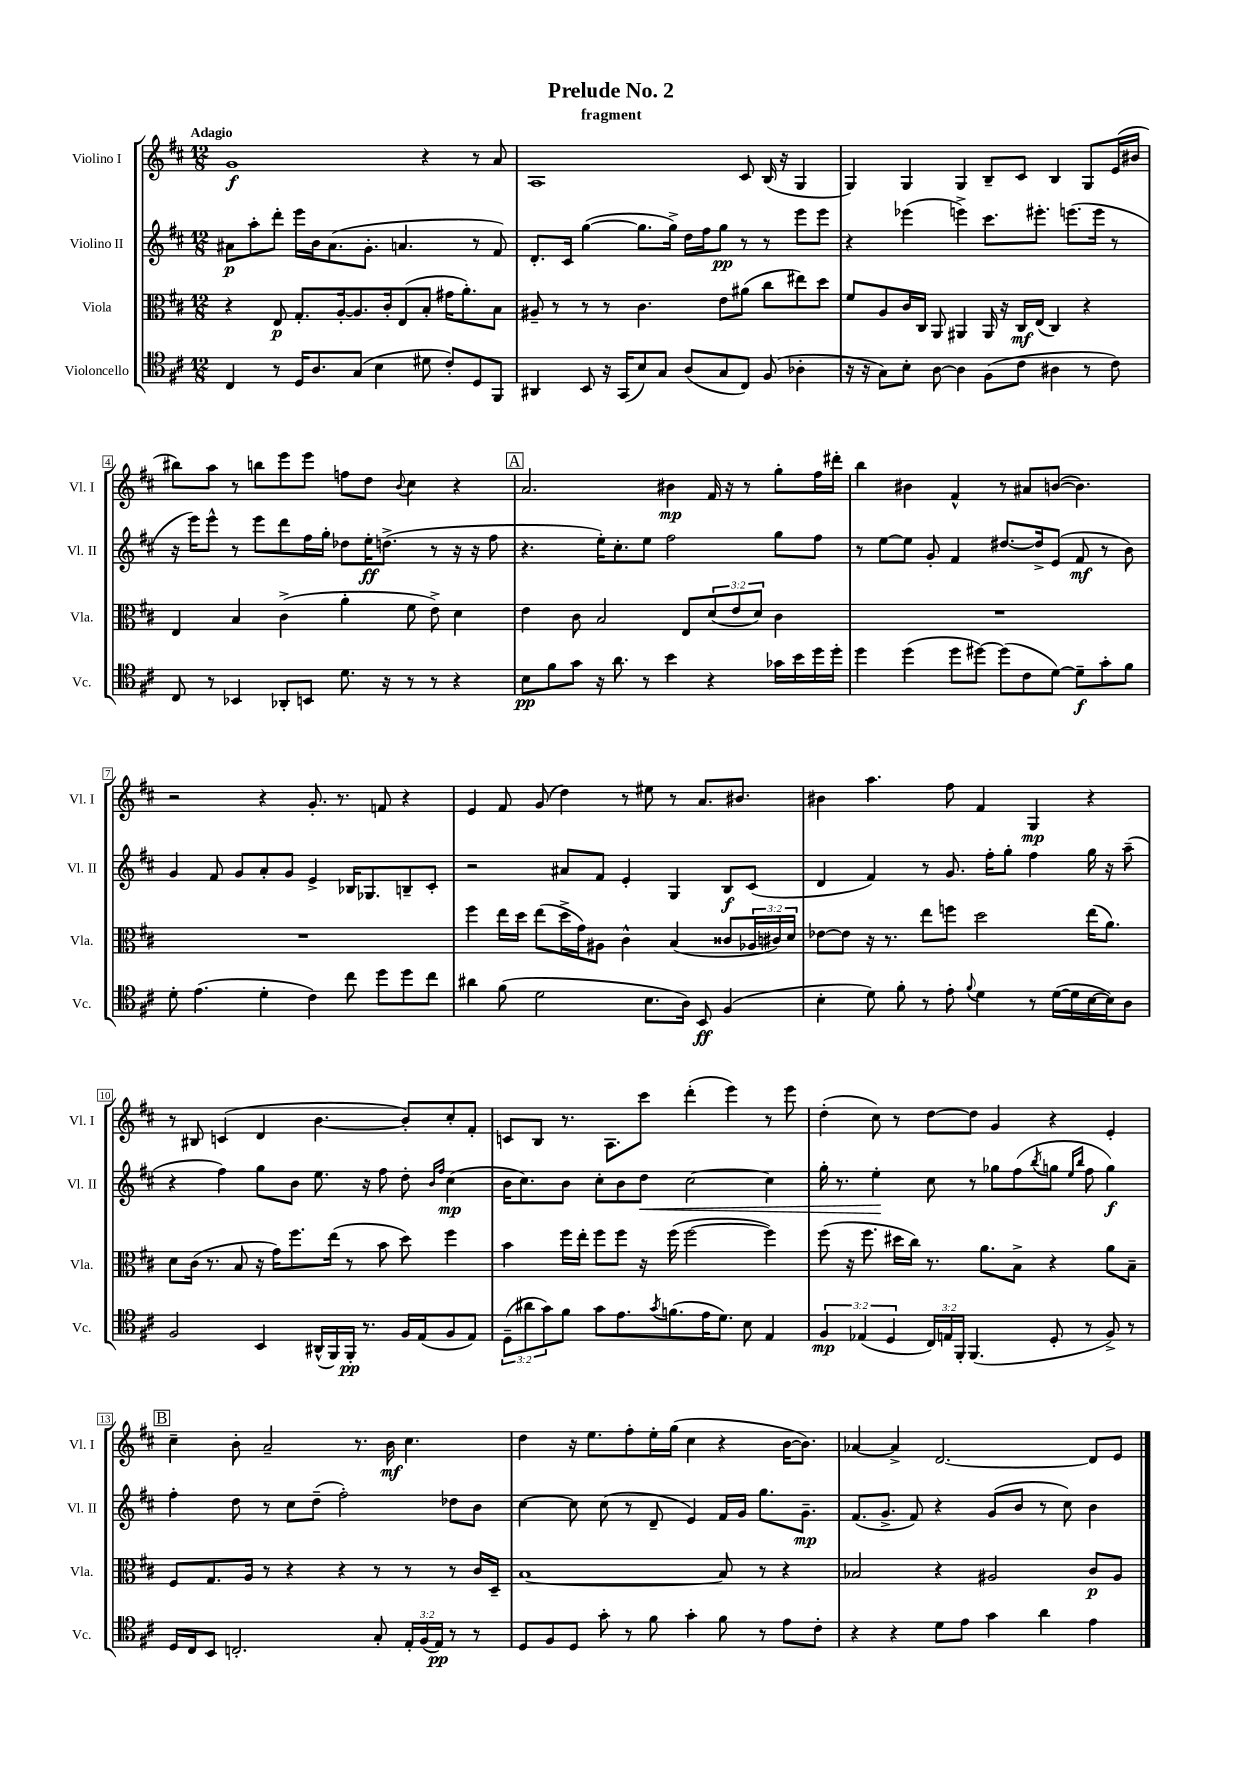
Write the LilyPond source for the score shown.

\header { title = "Prelude No. 2" subtitle = "fragment" }
<<
\new StaffGroup <<
\new Staff = "s0" \with { instrumentName = "Violino I" shortInstrumentName = "Vl. I" } {
    \clef treble \key d \major \numericTimeSignature \time 12/8 \tempo "Adagio"
    g'1\f r4 r8 a'8 |
    a1 cis'8 b16( r16 g4 |
    g4) g4 g4 b8-- cis'8 b4 g8 e'16( bis'16 |
    bis''8) a''8 r8 b''8 e'''8 e'''8 f''8 d''8 \appoggiatura { b'8 } cis''4 r4 |
    \mark \markup { \box "A" } a'2. bis'4\mp fis'16 r16 r8 g''8-. fis''16 dis'''16-. |
    b''4 bis'4 fis'4-^ r8 ais'8 b'8~( b'4.) |
    r2 r4 g'8.-. r8. f'8 r4 |
    e'4 fis'8 g'8( d''4) r8 eis''8 r8 a'8. bis'8. |
    bis'4 a''4. fis''8 fis'4 g4\mp r4 |
    r8 bis8 c'4( d'4 b'4.~ b'8-.) cis''8-. fis'8-. |
    c'8 b8 r8. a8. cis'''8 d'''4-.( e'''4) r8 e'''8 |
    d''4-.( cis''8) r8 d''8~ d''8 g'4 r4 e'4-. |
    \mark \markup { \box "B" } cis''4-- b'8-. a'2-- r8. b'16\mf cis''4. |
    d''4 r16 e''8. fis''8-. e''16-. g''16( cis''4 r4 b'16~ b'8.) |
    aes'4~ aes'4-> d'2.~ d'8 e'8 \bar "|." |
}
\new Staff = "s1" \with { instrumentName = "Violino II" shortInstrumentName = "Vl. II" } {
    \clef treble \key d \major \numericTimeSignature \time 12/8
    ais'8\p a''8-. d'''8-. e'''16 b'16 ais'8.( g'8.-. a'4. r8 fis'8) |
    d'8.-. cis'16 g''4~( g''8. g''16->) d''16 fis''16 g''8\pp r8 r8 e'''8 e'''8 |
    r4 ees'''4( e'''4->) cis'''8. eis'''8.-. e'''8.( e'''16 r8 |
    r16 e'''16) e'''8-^ r8 e'''8 d'''8 fis''16 g''16-. des''8 e''16-.\ff d''8.->( r8 r16 r16 fis''8 |
    \mark \markup { \box "A" } r4. e''16-.) cis''8.-. e''8 fis''2 g''8 fis''8 |
    r8 e''8~ e''8 g'8-. fis'4 dis''8.~ dis''16-> e'8( fis'8\mf r8 b'8) |
    g'4 fis'8 g'8 a'8-. g'8 e'4-> bes16 ges8. b8-- cis'8-. |
    r2 ais'8 fis'8 e'4-. g4 b8\f cis'8( |
    d'4 fis'4) r8 g'8. fis''16-. g''8-. fis''4 g''16 r16 a''8--( |
    r4 fis''4) g''8 b'8 e''8. r16 fis''8 d''8-. \grace { b'16 fis''16 } cis''4\mp( |
    b'16 cis''8.) b'8 cis''8-. b'8 d''8\< cis''2~ cis''4 |
    g''16-. r8. e''4-.\! cis''8 r8 ges''8 fis''8( \acciaccatura { b''8 } g''8 \grace { e''16 b''16 } fis''8 g''4\f) |
    \mark \markup { \box "B" } fis''4-. d''8 r8 cis''8 d''8--( fis''2-.) des''8 b'8 |
    cis''4~ cis''8 cis''8( r8 d'8-- e'4) fis'16 g'16 g''8. g'8.--\mp |
    fis'8.( g'8.-> fis'8) r4 g'8( b'8 r8 cis''8) b'4 \bar "|." |
}
\new Staff = "s2" \with { instrumentName = "Viola" shortInstrumentName = "Vla." } {
    \clef alto \key d \major \numericTimeSignature \time 12/8 \override Staff.TupletNumber.text = #tuplet-number::calc-fraction-text
    r4 e8\p g8.-. a16~-. a8. cis'16-. e8( b8-. gis'16 a'8.-.) b8 |
    ais8-- r8 r8 r8 cis'4. e'8 ais'8( cis''8 eis''8) d''8 |
    fis'8 a8 cis'16 cis16 a,8 ais,4 ais,16 r16 cis16\mf e16( cis4) r4 |
    e4 b4 cis'4->( a'4-. fis'8 e'8->) d'4 |
    \mark \markup { \box "A" } e'4 cis'8 b2 e8 \tuplet 3/2 { d'8( e'8 d'8) } cis'4 |
    R1. |
    R1. |
    fis''4 e''16 d''16 e''8( d''16-> g'16) ais8 cis'4-^ b4( cisis'8 \tuplet 3/2 { aes16 cis'16) d'16 } |
    ees'8~ ees'8 r16 r8. e''8 f''8 d''2 e''16( a'8.) |
    d'8 cis'16( r8. b8 r16 g'16) fis''8. e''16( r8 b'8 d''8) fis''4 |
    b'4 fis''16 e''16-. fis''8 fis''8 r16 fis''16( fis''2~ fis''4) |
    fis''8( r16 fis''8. dis''16 cis''16) r8. a'8. b8-> r4 a'8 b8-- |
    \mark \markup { \box "B" } fis8 g8. a16 r8 r4 r4 r8 r8 r8 cis'16 d16-- |
    b1~ b8 r8 r4 |
    bes2 r4 ais2 cis'8\p ais8 \bar "|." |
}
\new Staff = "s3" \with { instrumentName = "Violoncello" shortInstrumentName = "Vc." } {
    \clef tenor \key d \major \numericTimeSignature \time 12/8 \override Staff.TupletNumber.text = #tuplet-number::calc-fraction-text
    cis4 r8 d16 a8. g8( b4 dis'8 cis'8-.) d8 fis,8 |
    ais,4 b,8 r16 g,16( b8) g8 a8( g8 cis8) fis8( aes4-. |
    r16 r16 g8) b8-. a8~ a4 fis8( cis'8 ais4 r8 cis'8) |
    cis8 r8 bes,4 aes,8-. b,8 d'8. r16 r8 r8 r4 |
    \mark \markup { \box "A" } b8\pp fis'8 g'8 r16 a'8. r8 b'4 r4 ges'16 b'16 d''16 d''16-. |
    d''4 d''4( d''8 dis''8~) dis''8( cis'8 d'8~) d'8--\f g'8-. fis'8 |
    d'8-. e'4.( d'4-. cis'4) cis''8 d''8 d''8 cis''8 |
    ais'4 fis'8( d'2 b8. a16) b,8\ff fis4( |
    b4-. d'8) fis'8-. r8 e'8-. \appoggiatura { fis'8 } d'4 r8 d'16~( d'16 b16~ b16) a8 |
    fis2 b,4 ais,16-^( fis,16) fis,16-.\pp r8. fis16 e16( fis8 e8) |
    \tuplet 3/2 { d8--( ais'8 g'8) } fis'8 g'8 e'8. \acciaccatura { g'8 } f'8.( e'16 d'8.) b8 e4 |
    \tuplet 3/2 { fis4\mp ees4( d4 } \tuplet 3/2 { cis16) e16 fis,16-. } fis,4.( d8-. r8 fis8->) r8 |
    \mark \markup { \box "B" } d16 cis16 b,8 c2.-. g8-. \tuplet 3/2 { e16-. fis16( e16\pp) } r8 r8 |
    d8 fis8 d8 g'8-. r8 fis'8 g'4-. fis'8 r8 e'8 cis'8-. |
    r4 r4 d'8 e'8 g'4 a'4 e'4 \bar "|." |
}
>>
>>
\layout { \context { \Score \override BarNumber.stencil = #(make-stencil-boxer 0.1 0.3 ly:text-interface::print) } }
